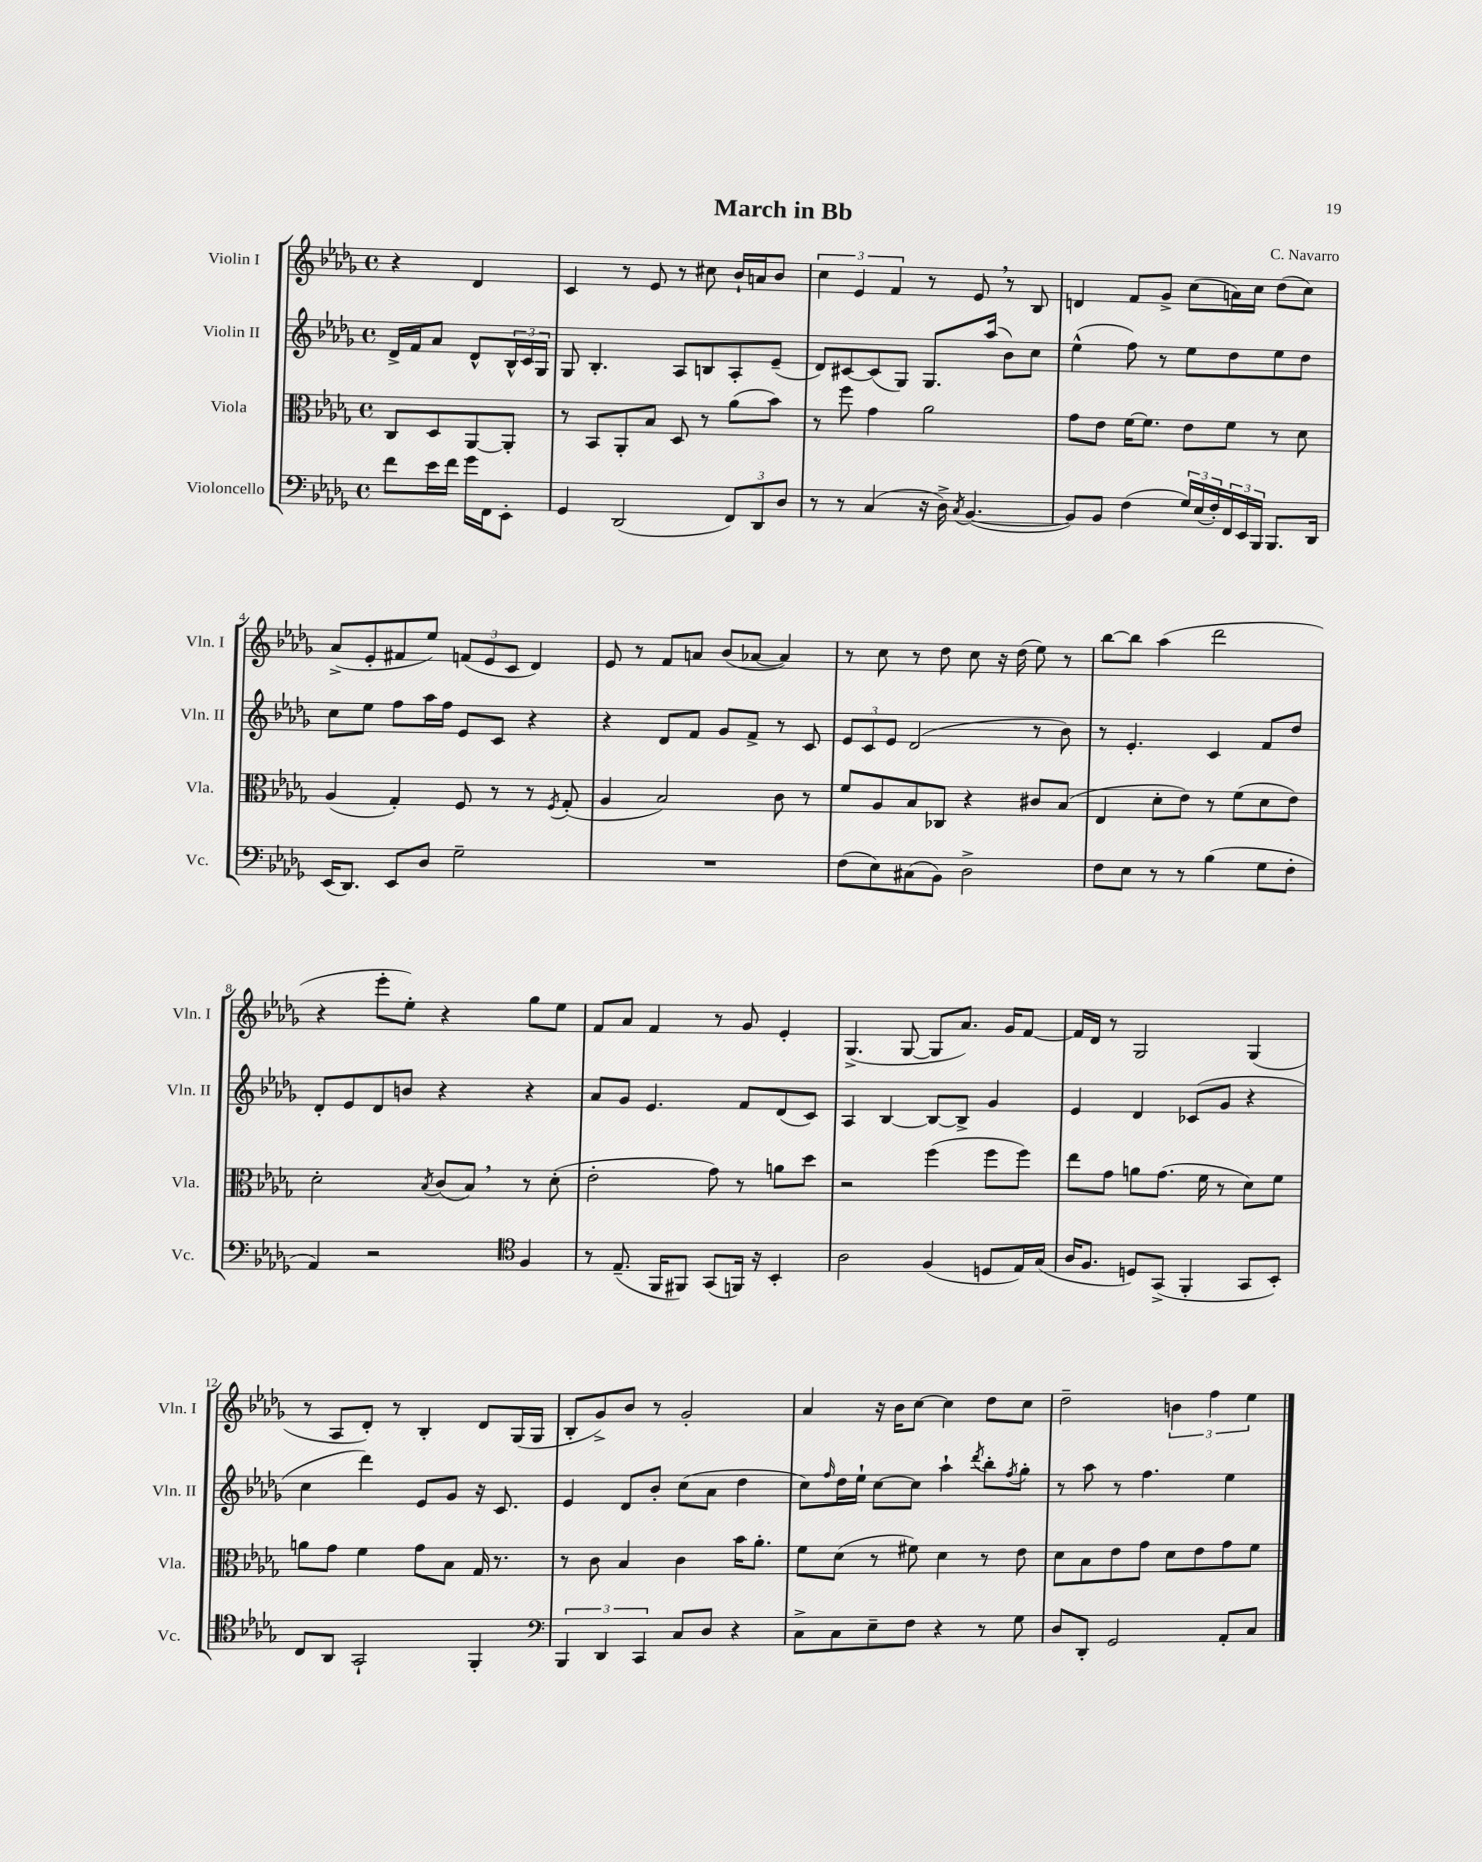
\header { title = "March in Bb" composer = "C. Navarro" }
<<
\new StaffGroup <<
\new Staff = "s0" \with { instrumentName = "Violin I" shortInstrumentName = "Vln. I" } {
    \clef treble \key des \major \defaultTimeSignature \time 4/4 \partial 2
    r4 des'4 |
    c'4 r8 ees'8 r8 cis''8 bes'16-! a'16 bes'8 |
    \tuplet 3/2 { c''4 ees'4 f'4 } r8 ees'8 \breathe r8 bes8 |
    d'4 f'8 ges'8-> c''8( a'16) c''16 des''8( c''8) |
    aes'8->( ees'8-. fis'8 ees''8) \tuplet 3/2 { f'8( ees'8 c'8 } des'4) |
    ees'8 r8 f'8 a'8 bes'8( aes'8~ aes'4) |
    r8 c''8 r8 des''8 c''8 r16 des''16( ees''8) r8 |
    bes''8~ bes''8 aes''4( des'''2 |
    r4 ees'''8-. ees''8-.) r4 ges''8 ees''8 |
    f'8 aes'8 f'4 r8 ges'8 ees'4-. |
    ges4.->( ges8~ ges8 aes'8.) ges'16 f'8~ |
    f'16 des'16 r8 ges2 ges4( |
    r8 aes8 des'8-.) r8 bes4-. des'8 ges16( ges16 |
    bes8-. ges'8->) bes'8 r8 ges'2-. |
    aes'4 r16 bes'16 c''8~ c''4 des''8 c''8 |
    des''2-- \tuplet 3/2 { b'4 f''4 ees''4 } \bar "|." |
}
\new Staff = "s1" \with { instrumentName = "Violin II" shortInstrumentName = "Vln. II" } {
    \clef treble \key des \major \defaultTimeSignature \time 4/4 \partial 2
    des'16-> f'16 aes'8 des'8-^ \tuplet 3/2 { bes16-^ c'16 ges16 } |
    ges8 bes4.-. aes8 b8 aes8-. ees'8--( |
    des'8) cis'8~ cis'8( ges8) ges8. aes''16( bes'8) c''8 |
    ees''4-^( f''8) r8 ees''8 des''8 ees''8 des''8 |
    c''8 ees''8 f''8 aes''16 f''16 ees'8 c'8 r4 |
    r4 des'8 f'8 ges'8 f'8-> r8 c'8 |
    \tuplet 3/2 { ees'8 c'8 ees'8 } des'2( r8 bes'8) |
    r8 ees'4.-. c'4 f'8 des''8 |
    des'8-. ees'8 des'8 b'8 r4 r4 |
    aes'8 ges'8 ees'4. f'8 des'8( c'8) |
    aes4 bes4~ bes8~ bes8-> ges'4 |
    ees'4 des'4 ces'8( ges'8 r4 |
    c''4 des'''4) ees'8 ges'8 r16 c'8. |
    ees'4 des'8 bes'8-. c''8( aes'8 des''4 |
    c''8) \grace { f''16 } des''16 ees''16-! c''8~ c''8 aes''4-! \acciaccatura { des'''8 } bes''8-. \acciaccatura { f''8 } ges''8-. |
    r8 aes''8 r8 f''4. ees''4 \bar "|." |
}
\new Staff = "s2" \with { instrumentName = "Viola" shortInstrumentName = "Vla." } {
    \clef alto \key des \major \defaultTimeSignature \time 4/4 \partial 2
    c8 des8 aes,8~ aes,8-. |
    r8 bes,8 aes,8-. bes8 des8 r8 aes'8( bes'8) |
    r8 f''8 ges'4 aes'2 |
    ges'8 ees'8 f'16~ f'8. ees'8 f'8 r8 des'8 |
    aes4( ges4-.) f8 r8 r8 \acciaccatura { f8 } ges8-.( |
    aes4 bes2) c'8 r8 |
    f'8 aes8 bes8 ces8 r4 cis'8 bes8( |
    ees4 des'8-. ees'8) r8 f'8( des'8 ees'8) |
    des'2-. \acciaccatura { bes8 } c'8( bes8) \breathe r8 des'8-.( |
    ees'2-. ges'8) r8 a'8 des''8 |
    r2 f''4( f''8 f''8) |
    ees''8 ges'8 a'8 ges'8.( f'16 r8 des'8) f'8 |
    a'8 ges'8 f'4 ges'8 bes8 ges16 r8. |
    r8 c'8 bes4 c'4 bes'16 aes'8.-. |
    f'8 des'8( r8 fis'8) des'4 r8 ees'8 |
    des'8 bes8 ees'8 ges'8 des'8 ees'8 ges'8 f'8 \bar "|." |
}
\new Staff = "s3" \with { instrumentName = "Violoncello" shortInstrumentName = "Vc." } {
    \clef bass \key des \major \defaultTimeSignature \time 4/4 \partial 2
    f'8 ees'16 f'16 ges'16 f,16 ees,8-. |
    ges,4 des,2( \tuplet 3/2 { f,8) des,8 des8 } |
    r8 r8 c4( r16 des16->) \acciaccatura { c8 } bes,4.~( |
    bes,8) bes,8 f4( \tuplet 3/2 { ges16) ees16( f16-.) } \tuplet 3/2 { f,16 ees,16 bes,,16 } bes,,8. des,16 |
    ees,16( des,8.) ees,8 des8 ges2-- |
    R1 |
    f8( ees8) cis8( bes,8) des2-> |
    f8 ees8 r8 r8 bes4( ges8 f8-. |
    aes,4) r2 \clef tenor f4 |
    r8 ees8.--( f,16 fis,8) ges,8( f,16) r16 bes,4-. |
    aes2 f4( d8 ees16) ges16( |
    aes16 f8. d8) ges,8->( f,4-. ges,8 bes,8-.) |
    c8 aes,8 ges,2-! f,4-. |
    \clef bass \tuplet 3/2 { bes,,4 des,4 c,4 } c8 des8 r4 |
    c8-> c8 ees8-- f8 r4 r8 ges8 |
    des8 des,8-. ges,2 aes,8-. c8 \bar "|." |
}
>>
>>
